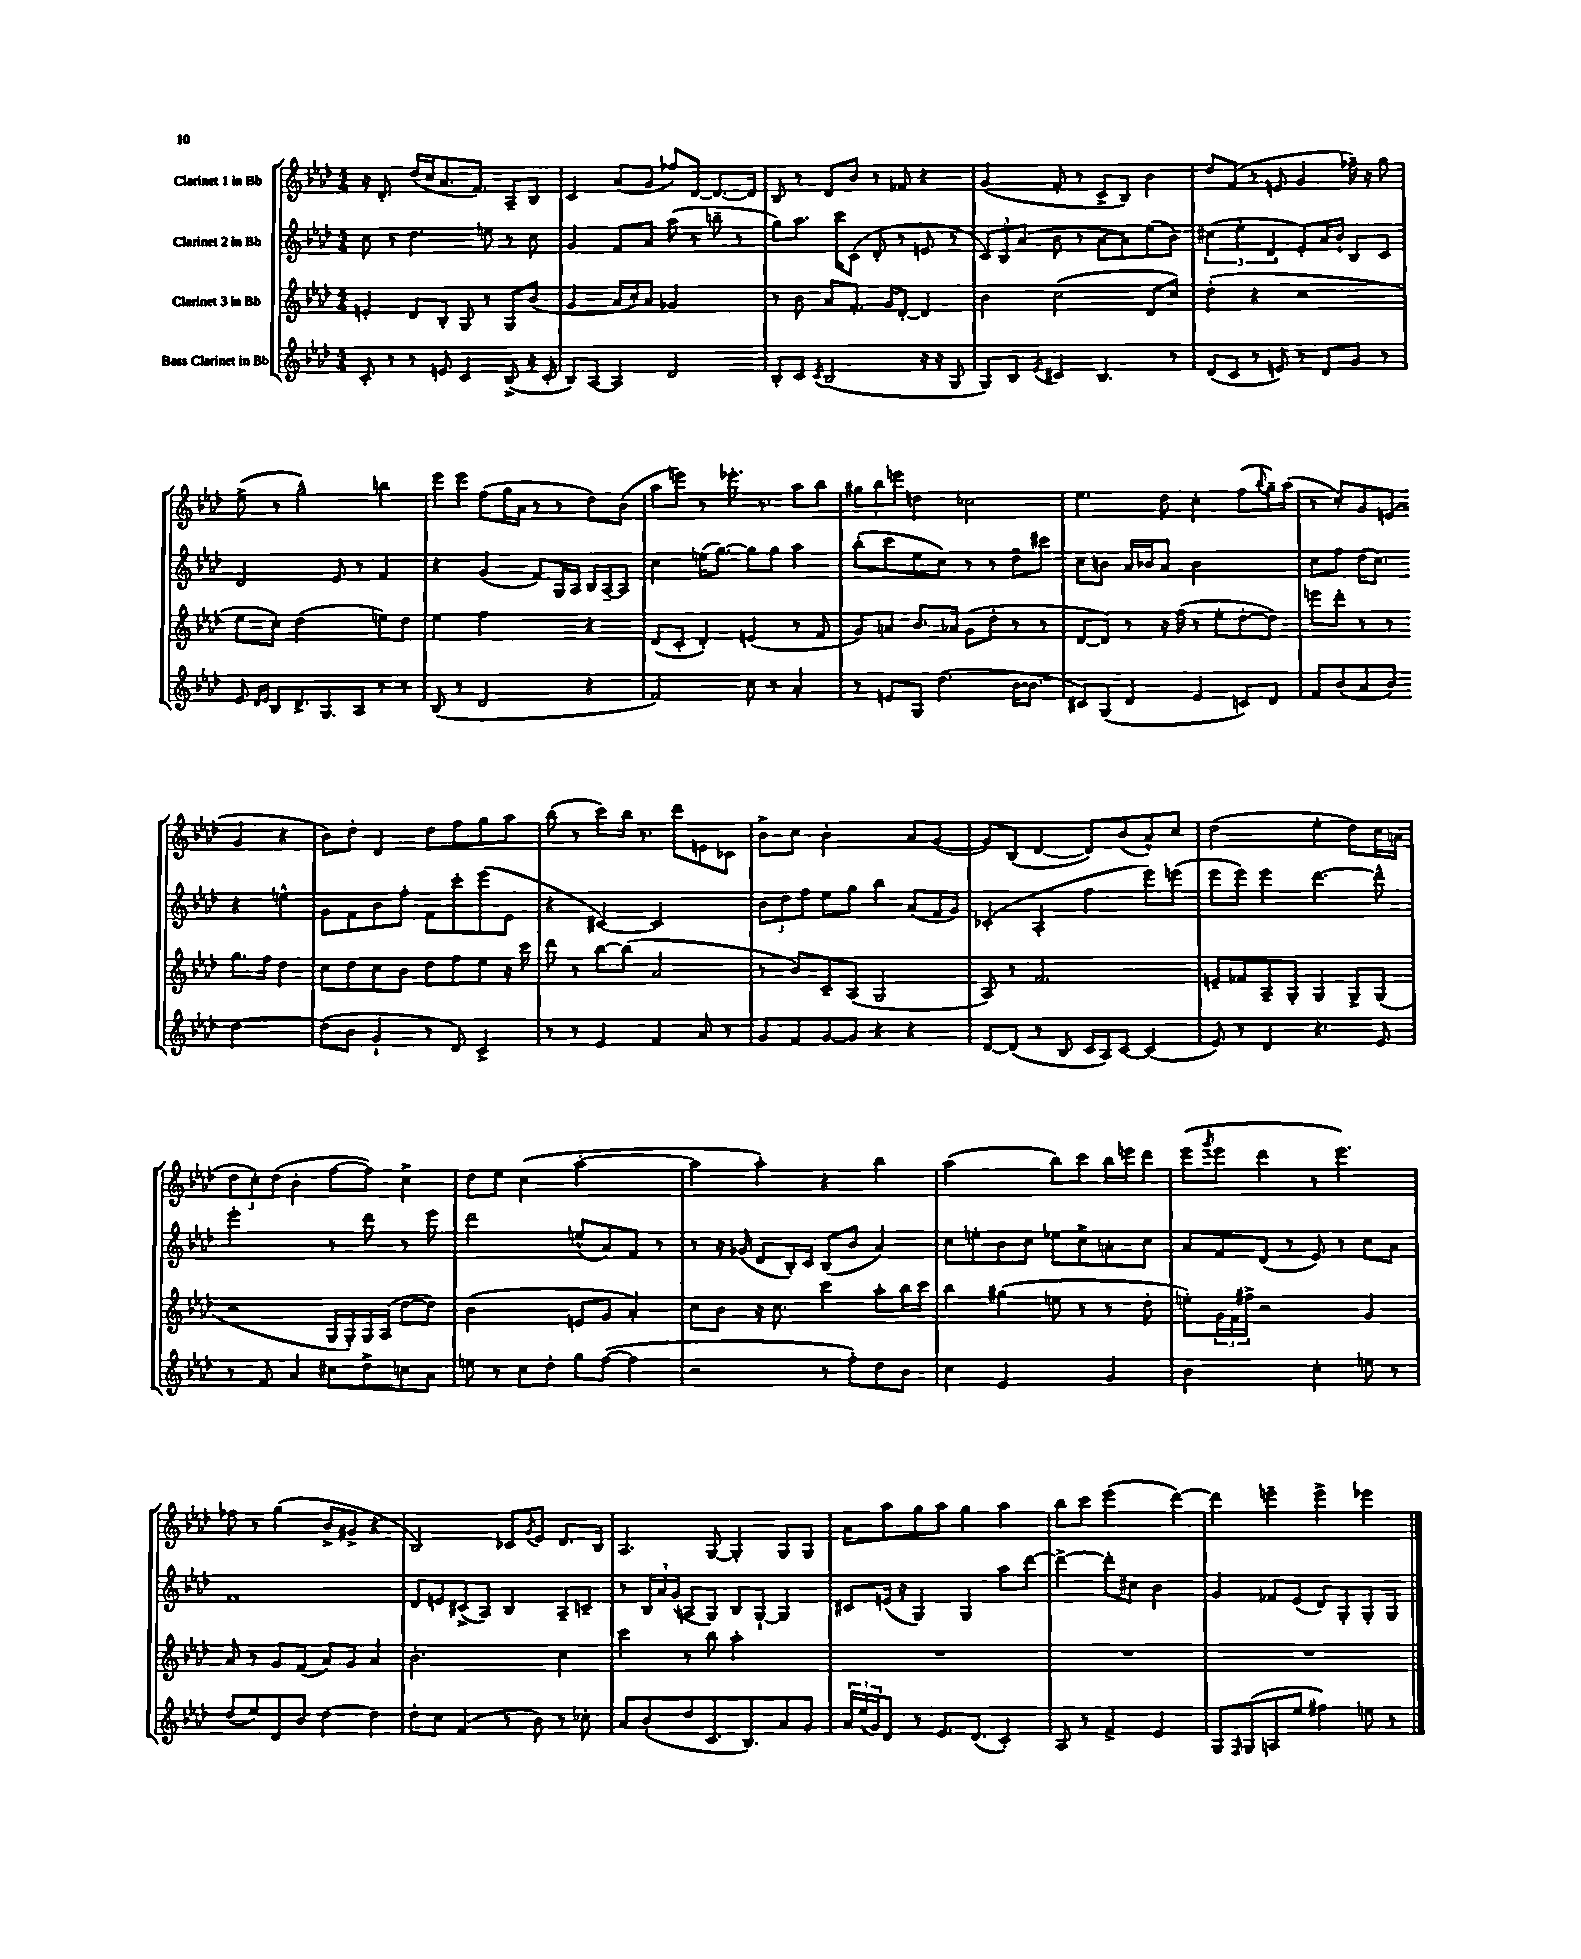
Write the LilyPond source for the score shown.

<<
\new StaffGroup <<
\new Staff = "s0" \with { instrumentName = "Clarinet 1 in Bb" } {
    \clef treble \key aes \major \numericTimeSignature \time 4/4
    r16 des'8.-. des''16( c''16 aes'8. f'8.) aes8-- bes8 |
    c'4 aes'8( g'8 fes''8) des'8~ des'8.~ des'16 |
    bes8 r8 des'8 bes'8 r8 fes'8 r4 |
    g'4( f'8-. r8 c'8-> bes8) bes'4 |
    des''8 f'8( r8 e'8 g'4 fes''16--) r16 g''8 |
    ees''8->( r8 g''2-^) b''4 |
    ees'''8 ees'''8 f''8( g''16 aes'16 r8 r8 des''8) bes'8( |
    aes''8 e'''8) r8 ees'''8.-. r8. aes''8 bes''8 |
    \tuplet 3/2 { gis''8 bes''8 e'''8 } d''4 ces''2 |
    ees''4. des''8 c''4-. f''8( \appoggiatura { bes''8 } g''16--) aes''16( |
    r8 c''8-.) g'8 e'8( g'4 r4 |
    bes'8) des''8-. des'4 des''8 f''8 g''8 aes''8 |
    bes''8( r8 c'''8) bes''16 r8. des'''8 e'8 ces'8 |
    bes'8-> c''8 bes'2-. aes'8 g'8~( |
    g'8) bes8( des'4~ des'8) bes'8( aes'8-^) c''8 |
    des''2( ees''4-. des''8) c''16 a'16( |
    \tuplet 3/2 { des''8 c''8-.) des''8( } bes'4-. f''8~ f''8) c''4-> |
    des''8 ees''8 c''4( aes''2~-. |
    aes''4 aes''4-.) r4 bes''4 |
    aes''2( bes''8) c'''8 bes''16 e'''16 des'''8 |
    ees'''8( \acciaccatura { g'''8 } ees'''8 des'''4 r8 ees'''4.) |
    fes''8 r8 g''4( bes'8-> gis'8-> r4 |
    bes2) ces'8 \acciaccatura { g'8 } ees'8 des'8. bes16 |
    aes4. g8~ g4-. g8 g8 |
    aes'8 aes''8 g''8 aes''8 g''4 aes''4 |
    bes''8 c'''8 ees'''2( des'''4~) |
    des'''4 e'''4-- e'''4-> ees'''4 \bar "|." |
}
\new Staff = "s1" \with { instrumentName = "Clarinet 2 in Bb" } {
    \clef treble \key aes \major \numericTimeSignature \time 4/4
    c''8 r8 des''4. e''8 r8 c''8 |
    g'4 f'8 aes'8 aes''8( r8 b''8-- r8 |
    g''8) aes''8. c'''16 c'8( des'8-. r8 e'8 r8 |
    \tuplet 3/2 { c'8) bes8 aes'8( } bes'8 r8 aes'8~ aes'8) ees''8( bes'8) |
    \tuplet 3/2 { cis''4( ees''4-. des'4 } ees'8-.) aes'16 bes'16-! bes8 c'8 |
    des'2 ees'8 r8 f'4 |
    r4 g'4( f'8) g16 aes16 bes16 aes16~-- aes8 |
    c''4 e''16( g''8.~) g''8 g''8 aes''4 |
    bes''8-.( c'''8 ees''8 c''8) r8 r8 des''8-- cis'''8 |
    c''8 b'8 aes'16 bes'16 aes'8 bes'2 |
    c''8 f''8 des''16( c''8.) r4 e''4-^ |
    g'8 f'8 bes'8 f''8-. f'8 c'''8-. ees'''8( ees'8 |
    r4 cis'4~) cis'2 |
    \tuplet 3/2 { bes'8 des''8 f''8 } ees''8 g''8 bes''4 aes'8( f'16 g'16) |
    ces'4-.( aes4-. f''4 ees'''8) e'''8( |
    ees'''8 ees'''8) ees'''4 des'''4.~ des'''8-^ |
    ees'''2-. r8 des'''8 r8 ees'''8 |
    des'''2 e''8-^( aes'8) f'8 r8 |
    r8 r16 ges'16( des'8 bes16-.) c'16 bes8( bes'8 aes'4) |
    c''8 e''8-. bes'8 c''8 ees''8 c''8-> a'8-. c''8 |
    aes'8 f'8 des'8( r8 ees'8) r8 c''8 aes'8 |
    f'1 |
    des'8 e'8 cis'8->( aes8) bes4 aes8-- c'8-- |
    r8 \tuplet 3/2 { bes16 aes'16 g'16( } a8 g8) bes8 g8~-! g4 |
    cis'8 e'16( r16 g4) g4 aes''8 des'''8~ |
    des'''4~-> des'''8-. cis''8 bes'2 |
    g'4 fes'8 ees'8( des'8) g8-. g8-. g8 \bar "|." |
}
\new Staff = "s2" \with { instrumentName = "Clarinet 3 in Bb" } {
    \clef treble \key aes \major \numericTimeSignature \time 4/4
    e'4-. des'8 bes8-. g8 r8 g8 bes'8( |
    g'4 aes'16 c''16-.) aes'8 ges'2 |
    r8 bes'8 aes'8 f'8.-. g'16 des'8~-. des'4 |
    bes'4 c''2( des'8 c''8) |
    des''4-.( r4 r2 |
    ees''8 c''8-.) des''2( e''8) des''8 |
    ees''4 f''2 r4 |
    des'8( c'8-. des'4-.) e'4( r8 f'8 |
    g'8) a'8 bes'8. aes'16 g'8( des''8-. r8 r8 |
    des'8~ des'8) r8 r16 f''16( r8 ees''8-. des''8~-. des''8) |
    e'''8 des'''8-. r8 r8 g''8. f''16 des''4 |
    c''8 des''8 c''8 bes'8 des''8 f''8 ees''8 r16 c'''16 |
    des'''8 r8 bes''8~ bes''8( aes'2 |
    r8 bes'8) c'8-- aes8( g2 |
    aes8) r8 f'2. |
    e'8-- fes'8 aes8-- g8-. g4 g8-> g8( |
    r2 g16 g16-.) g16 aes16( des''8~ des''8) |
    bes'2( e'8 g'8 aes'4-.) |
    c''8 bes'8 r16 c''8. c'''4 aes''8-. bes''16 c'''16 |
    bes''4 gis''4( e''8 r8 r8 des''8-. |
    e''8-.) \tuplet 3/2 { g'16 f'16 fis''16-> } r2 g'4 |
    aes'8 r8 g'8 f'8( aes'8) g'8 aes'4 |
    bes'2.-. c''4 |
    c'''4 r8 bes''8 aes''2-. |
    R1 |
    R1 |
    R1 \bar "|." |
}
\new Staff = "s3" \with { instrumentName = "Bass Clarinet in Bb" } {
    \clef treble \key aes \major \numericTimeSignature \time 4/4
    c'8-. r8 r8 e'8 c'4 bes8->( r16 c'16-. |
    bes8) aes8~ aes4 des'2 |
    bes8-. c'8 \acciaccatura { c'8 } bes2( r16 r16 g8 |
    g8) bes8 \acciaccatura { ees'8 } cis'4 bes4. r8 |
    des'8( c'8 r8 e'8) r8 des'8 g'8 r8 |
    ees'8 \grace { des'16 ees'16 } bes8 des'8.-> g8. aes8 r8 r8 |
    bes8( r8 des'2 r4 |
    f'2) c''8 r8 aes'4-. |
    r8 e'8 g8 des''4.( bes'16~ bes'8. |
    cis'8) g8( des'4 ees'4 c'8) des'8 |
    f'8 bes'8( aes'8 bes'8) des''2~ |
    des''8( bes'8 g'4-! r8 des'8) c'4-> |
    r8 r8 ees'4 f'4 aes'8 r8 |
    g'8 f'8 g'8~ g'8 r4 r4 |
    des'8~ des'8( r8 bes8 c'16 aes16) c'8~ c'4( |
    ees'8) r8 des'4 r4. ees'8 |
    r8 f'8 aes'4 cis''8 des''8-> c''8 aes'8 |
    e''8 r8 c''8 des''8-. g''8 f''8~( f''4 |
    r2 r8 f''8-.) des''8 bes'8 |
    c''4 ees'2 g'4 |
    bes'2 c''4-. e''8 r8 |
    des''8( ees''8) des'8 bes'8 des''4~ des''4 |
    des''8-. c''8 f'4( r8 bes'8) r8 ces''8-. |
    aes'8 bes'8-.( des''8 c'8. bes8.) aes'8 g'8 |
    \tuplet 3/2 { aes'16 ees''16( g'16) } des'8 r8 ees'8. des'8.( c'4-.) |
    aes8 r8 f'4-> ees'2 |
    g8 \grace { f16 } g8( a8 ees''8 fis''4) e''8 r8 \bar "|." |
}
>>
>>
\layout { \context { \Score \remove "Bar_number_engraver" } }
